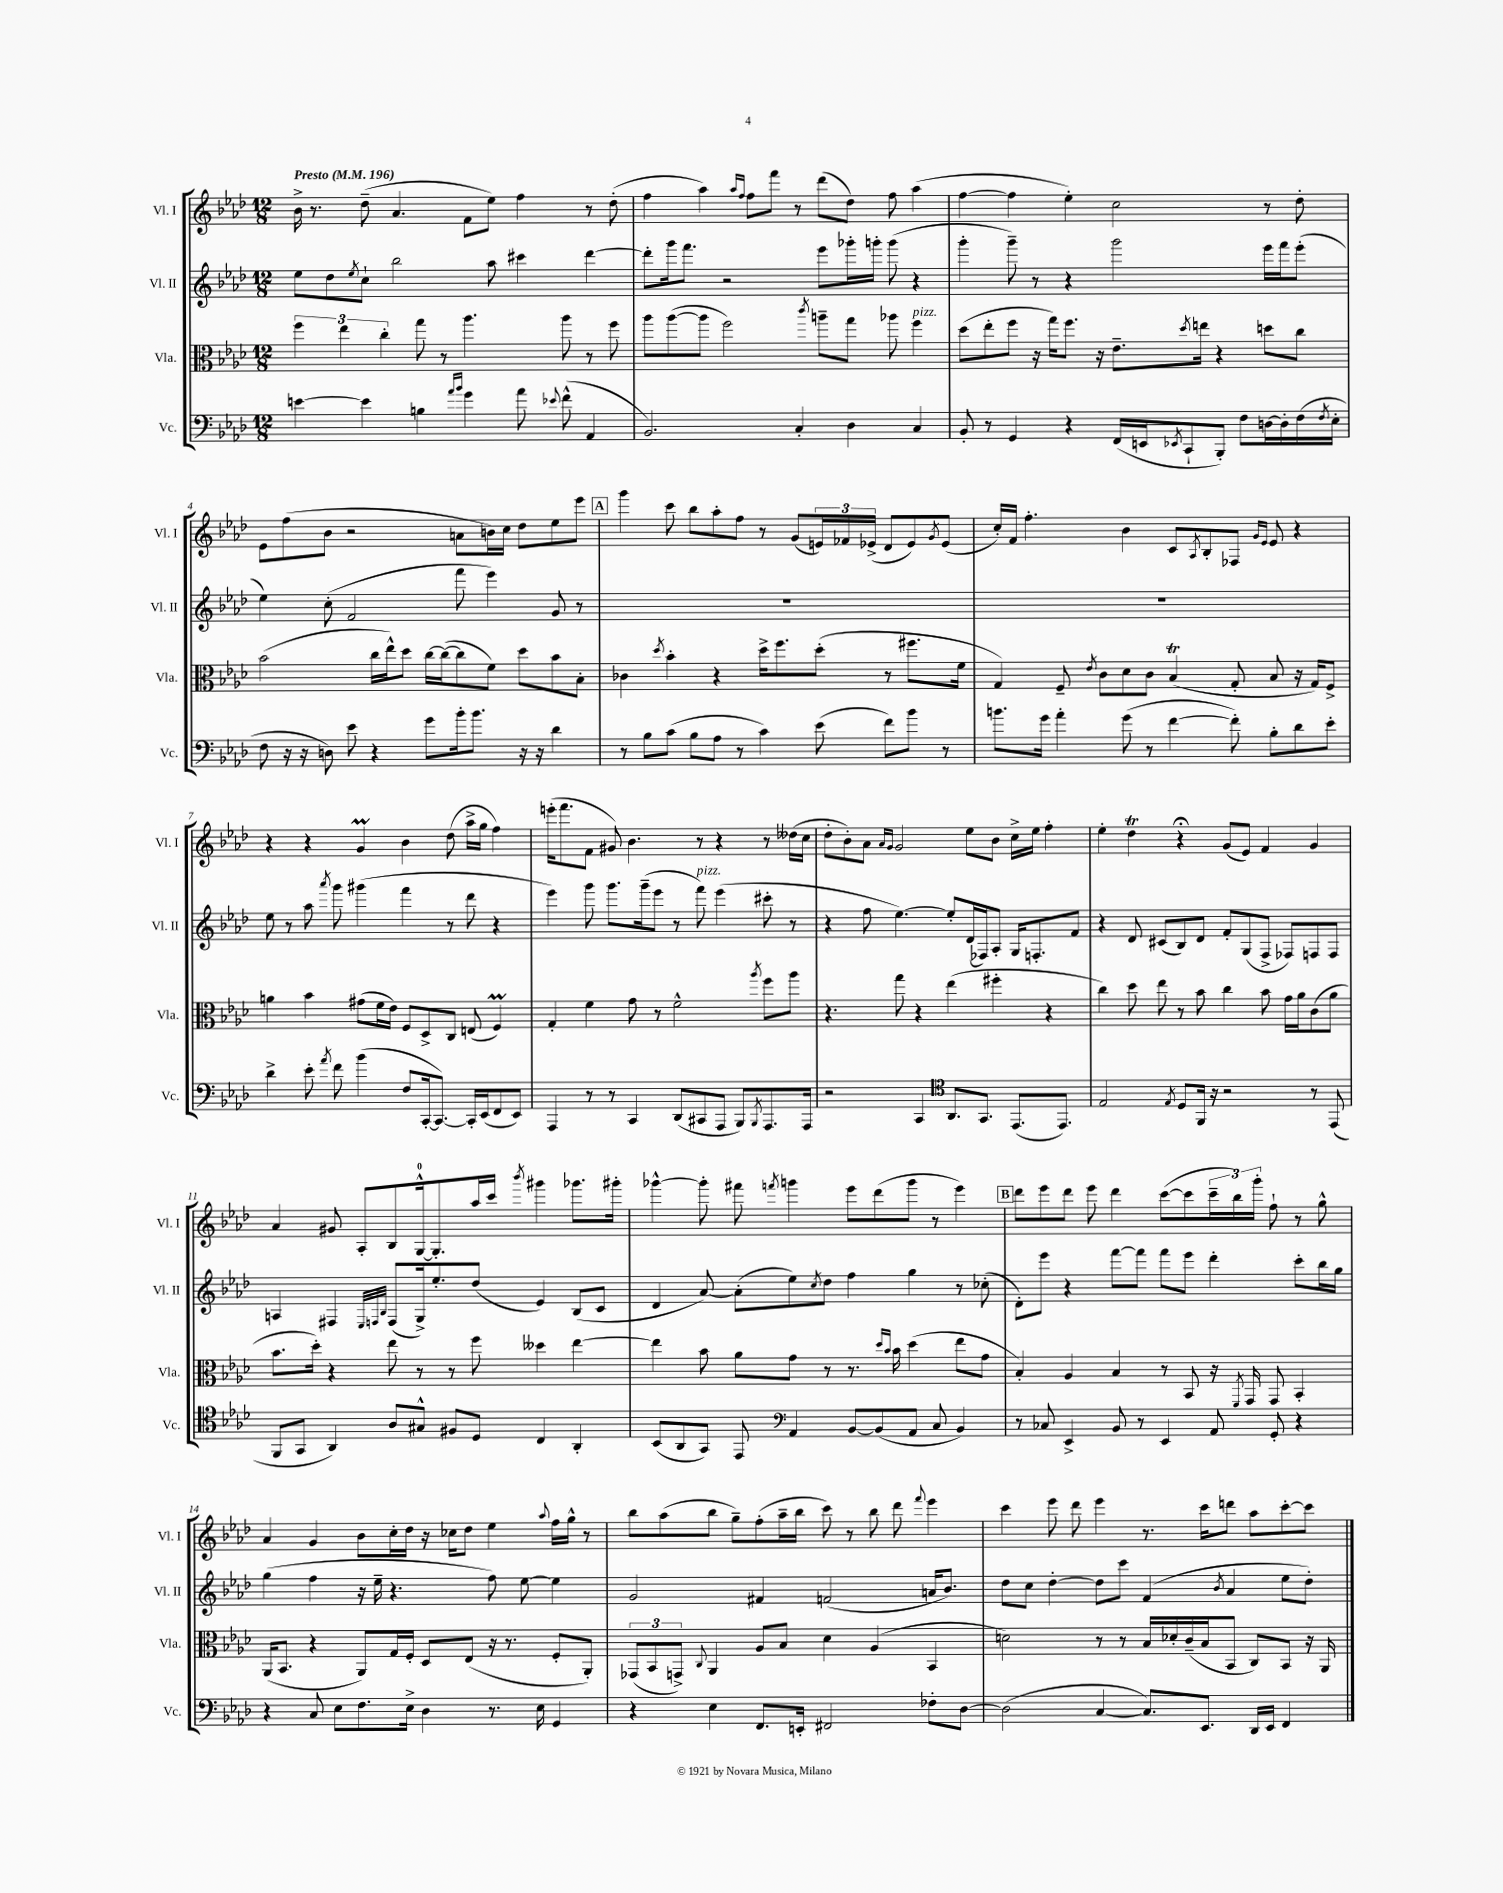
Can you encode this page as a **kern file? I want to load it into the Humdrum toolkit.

**kern	**kern	**kern	**kern
*staff4	*staff3	*staff2	*staff1
*clefF4	*clefC3	*clefG2	*clefG2
*k[b-e-a-d-]	*k[b-e-a-d-]	*k[b-e-a-d-]	*k[b-e-a-d-]
*M12/8	*M12/8	*M12/8	*M12/8
*MM196	*MM196	*MM196	*MM196
[4e	6ff	8ee-	16b-^
.	.	.	8.r
.	.	8dd-	.
.	6ee-	.	.
.	.	8qee-	.
4e]	.	8cc`	(8dd-~
.	6cc'	.	.
.	.	2bb-	4.a-
4B	8gg	.	.
.	8r	.	.
16qqa-	.	.	.
16qqb-	.	.	.
4g	4.aa-	.	8f
.	.	8aa-	8ee-)
8a-	.	4ccc#	4ff
8qqe-	.	.	.
(8f^^	8aa-	.	.
4AA-	8r	[4ddd-	8r
.	8ff	.	(8dd-'
=	=	=	=
2.BB-)	8aa-	8ddd-']	4ff
.	([8aa-	16ggg	.
.	.	8.fff	.
.	8aa-]	.	4aa-)
.	2ff)	2r	.
.	.	.	16qqaa-
.	.	.	16qqff
.	.	.	8ff
.	.	.	8fff
4C'	.	.	8r
.	8qccc	.	.
.	8aa~	8eee-	(8ddd-
4D-	8gg	16ggg-'	8dd-)
.	.	16ggg'	.
.	8aa-	(8ggg	8ff
4C	4ff	4r	(4aa-
=	=	=	=
8BB-'	(8dd-	4ggg'	[4ff
8r	8ee-'	.	.
4GG	8ff	8ggg~)	4ff]
.	16r	8r	.
.	16gg)	.	.
4r	8.ff	4r	4ee-')
.	16r	.	.
(16FF	8.e-~	2ggg	2cc
16EE	.	.	.
8qEE-	.	.	.
8CC`	.	.	.
.	8qdd-	.	.
.	16ee	.	.
8BBB-')	4r	.	.
8F	.	.	.
[16D	8dd	16eee-	8r
16D']	.	16fff	.
(16F	8cc	(8eee-'	8dd-'
8qF	.	.	.
16E-'	.	.	.
=	=	=	=
8F	(2b-	4ee-)	8e-
16r	.	.	(8ff
16r	.	.	.
8D)	.	(8cc'	8b-
8e-	.	2f	2r
4r	16cc	.	.
.	16ee-^^)	.	.
.	8dd-	.	.
8g	[16cc	.	.
.	(16cc_	.	.
16b-'	8cc]	8fff	8a
8.b-	.	.	.
.	8f)	4eee-)	16b)
.	.	.	16cc
16r	8dd-	.	8dd-
16r	.	.	.
4d-	8b-	8g	8ee-
.	8B-'	8r	8eee-
=	=	=	=
8r	4c-	1.r	4ggg
8B-	.	.	.
.	8qdd-	.	.
(8c	4b-'	.	8ccc
8B-	.	.	8bb-
8A-	4r	.	8aa-'
8r	.	.	8ff
4c)	16dd-^	.	8r
.	8.ff	.	.
.	.	.	(8g
(8e-	(8dd-'	.	24e)
.	.	.	24f-
.	.	.	(24e-^
8f)	8r	.	8d-
8b-	8.ff#	.	8e-)
.	.	.	8qg
8r	.	.	(8e-
.	16f	.	.
=	=	=	=
8.b	4G)	1.r	16cc')
.	.	.	16f
.	.	.	4.ff'
16g	.	.	.
4a-'	8F~	.	.
.	8qe-	.	.
.	8c	.	.
(8g	8d-	.	4b-
8r	8c	.	.
[4f	(4B-	.	8c
.	.	.	8qA-
.	.	.	8B-'
8f'])	8G'	.	8F-
.	.	.	16qqg
.	.	.	16qqe-
8B-'	8B-	.	8e-
8d-	16r	.	4r
.	16G)	.	.
8e-'	8F^	.	.
=	=	=	=
4d-^	4a	8ee-	4r
.	.	8r	.
8e-'	4b-	8aa-	4r
8qa-	.	8qaaa-	.
8f	.	8ggg	.
(4b-	(8g#	(4ggg#	4g
.	16f	.	.
.	16e-)	.	.
8F	8F	4fff	4b-
[16CC'	8D-^	.	.
8.CC_)	.	.	.
.	8C	8r	(8dd-
16CC']	(8E	8ddd-	16aa-^
(16EE-	.	.	16gg
8FF	4F)	4r	4ff)
8EE-)	.	.	.
=	=	=	=
4AAA-	4G'	4eee-)	(16eee'
.	.	.	8.fff
8r	4f	8ggg	8f
8r	.	8.ggg	8g#)
4CC	8g	.	4.b-
.	.	(16ggg~	.
.	8r	8eee-	.
(8DD-	2f^^	8r	.
8CC#	.	8fff)	8r
8AAA-	.	(4eee-	4r
8BBB-)	.	.	.
8qBBB-	8qaa-	.	.
8.AAA-	8ff	8ccc#'	8r
.	8aa-	8r	(16dd--
16AAA-	.	.	16cc
=	=	=	=
2r	4.r	4r	8dd-'
.	.	.	8b-')
.	.	8ff	8a-
.	.	.	16qqa-
.	.	.	16qqg
.	8gg	[4.ee-)	2g
4CC	4r	.	.
*clefC4	*	*	*
8.AA-	(4ee-	8ee-']	.
.	.	(16d-	8ee-
8.GG	.	16F-)	.
.	4ff#'	8A-'	8b-
(8.EE-	.	16G	16cc^
.	.	8.F'	16ee-
.	4r	.	4ff'
8.EE-)	.	.	.
.	.	8f	.
=	=	=	=
2E-	4cc)	4r	4ee-'
.	8dd-	8d-	4dd-
.	8ee-	(8c#	.
8qE-	.	.	.
8D-	8r	8B-)	4r;
16FF	8b-	8d-	.
16r	.	.	.
2r	4cc	8f'	(8g
.	.	(8G	8e-)
.	8b-	8F^	4f
.	16g	8F-)	.
.	16a-	.	.
8r	(8c	8F	4g
(8EE-	8a-	8F	.
=	=	=	=
8FF	8.b-	4A	4a-
8GG	.	.	.
.	16dd-')	.	.
4AA-)	4r	4F#	8g#
.	.	.	8A-'
.	.	32qqE-	.
.	.	32qqF	.
.	.	32qqB-	.
8A-	8ee-	(8F	8B-
8G#^^	8r	16G^)	[16G^^
.	.	8.ee-'	8.G']
8F#	8r	.	.
8D-	8ff	(8dd-	16aa-
.	.	.	16ccc
.	.	.	8qbbb-
4C	4dd--	4e-)	4ggg#
4AA-'	[4ee-	(8B-	8.ggg-
.	.	8c	.
.	.	.	16ggg#'
=	=	=	=
(8BB-	4ee-]	4d-	[4ggg-^^
8AA-	.	.	.
8GG)	8b-	[8a-)	8ggg-']
8EE-	8a-	(8a-']	8fff#
*clefF4	*	*	*
.	.	.	8qfff
4AA-	8g	8ee-)	4ggg
.	.	8qcc	.
.	8r	8dd-	.
[8BB-	8.r	4ff	8eee-
(8BB-]	.	.	(8ddd-
.	16qqdd-	.	.
.	16qqb-	.	.
.	16b-	.	.
8AA-	(4dd-	4gg	8ggg
8C	.	.	8r
4BB-)	8ee-	8r	4eee-)
.	8g	(8cc-'	.
=	=	=	=
8r	4B-')	8d-')	8ddd-
8C-	.	8eee-	8eee-
4EE-^	4A-	4r	8ddd-
.	.	.	8eee-
8BB-	4B-	[8fff	4ddd-
8r	.	8fff]	.
4EE-	8r	8fff	([8ccc
.	8BB-	8eee-	8ccc]
8AA-	16r	4ddd-'	24ccc~
.	.	.	24bb-)
.	8qFF	.	.
.	16GG	.	.
.	.	.	24ggg'
8GG'	8GG	.	8ff`
4r	4BB-'	8ccc'	8r
.	.	16bb-	8gg^^
.	.	16gg	.
=	=	=	=
4r	(16AA-	(4gg	4a-
.	8.BB-	.	.
8C	4r	4ff	4g
8E-	.	.	.
8.F	8AA-)	16r	8b-
.	.	16ee-~	.
.	16G	4.r	16cc'
16E-^	16F'	.	16dd-
4D-	8D-	.	16r
.	.	.	16cc-
.	(8E-	.	8dd-
8.r	16r	8ff)	4ee-
.	8.r	.	.
.	.	[8ee-	.
16E-	.	.	.
.	.	.	8qqaa-
4GG	8F'	4ee-]	16ff
.	.	.	16gg^^
.	8AA-')	.	8r
=	=	=	=
4r	(12GG-	2g	8bb-
.	12BB-	.	.
.	.	.	(8aa-
.	12GG^)	.	.
.	8qqC	.	.
4E-	4AA-	.	8bb-
.	.	.	8gg~)
8.FF	8A-	4f#	(8ff'
.	8B-	.	16aa-~
16EE'	.	.	16bb-
2FF#	4d-	(2f	8ccc)
.	.	.	8r
.	(4A-	.	8bb-
.	.	.	8ddd-
.	.	.	8qqfff
8F-'	4BB-	16a	4eee-
.	.	8.b-)	.
[8D-	.	.	.
=	=	=	=
(2D-]	2d)	8dd-	4ccc
.	.	8cc	.
.	.	[4dd-'	8eee-
.	.	.	8ddd-
[4C	8r	8dd-]	4eee-
.	8r	8ccc	.
8.C])	16B-	(4f	8.r
.	16d-'	.	.
.	(16c~	.	.
8.EE-	16B-	.	16ccc
.	.	8qb-	.
.	8BB-	4a-	8ddd
16DD-	8C)	.	8aa-
16EE-	.	.	.
4FF	8BB-	8ee-	[8ccc'
.	16r	8dd-')	8ccc]
.	16AA-	.	.
==	==	==	==
*-	*-	*-	*-
